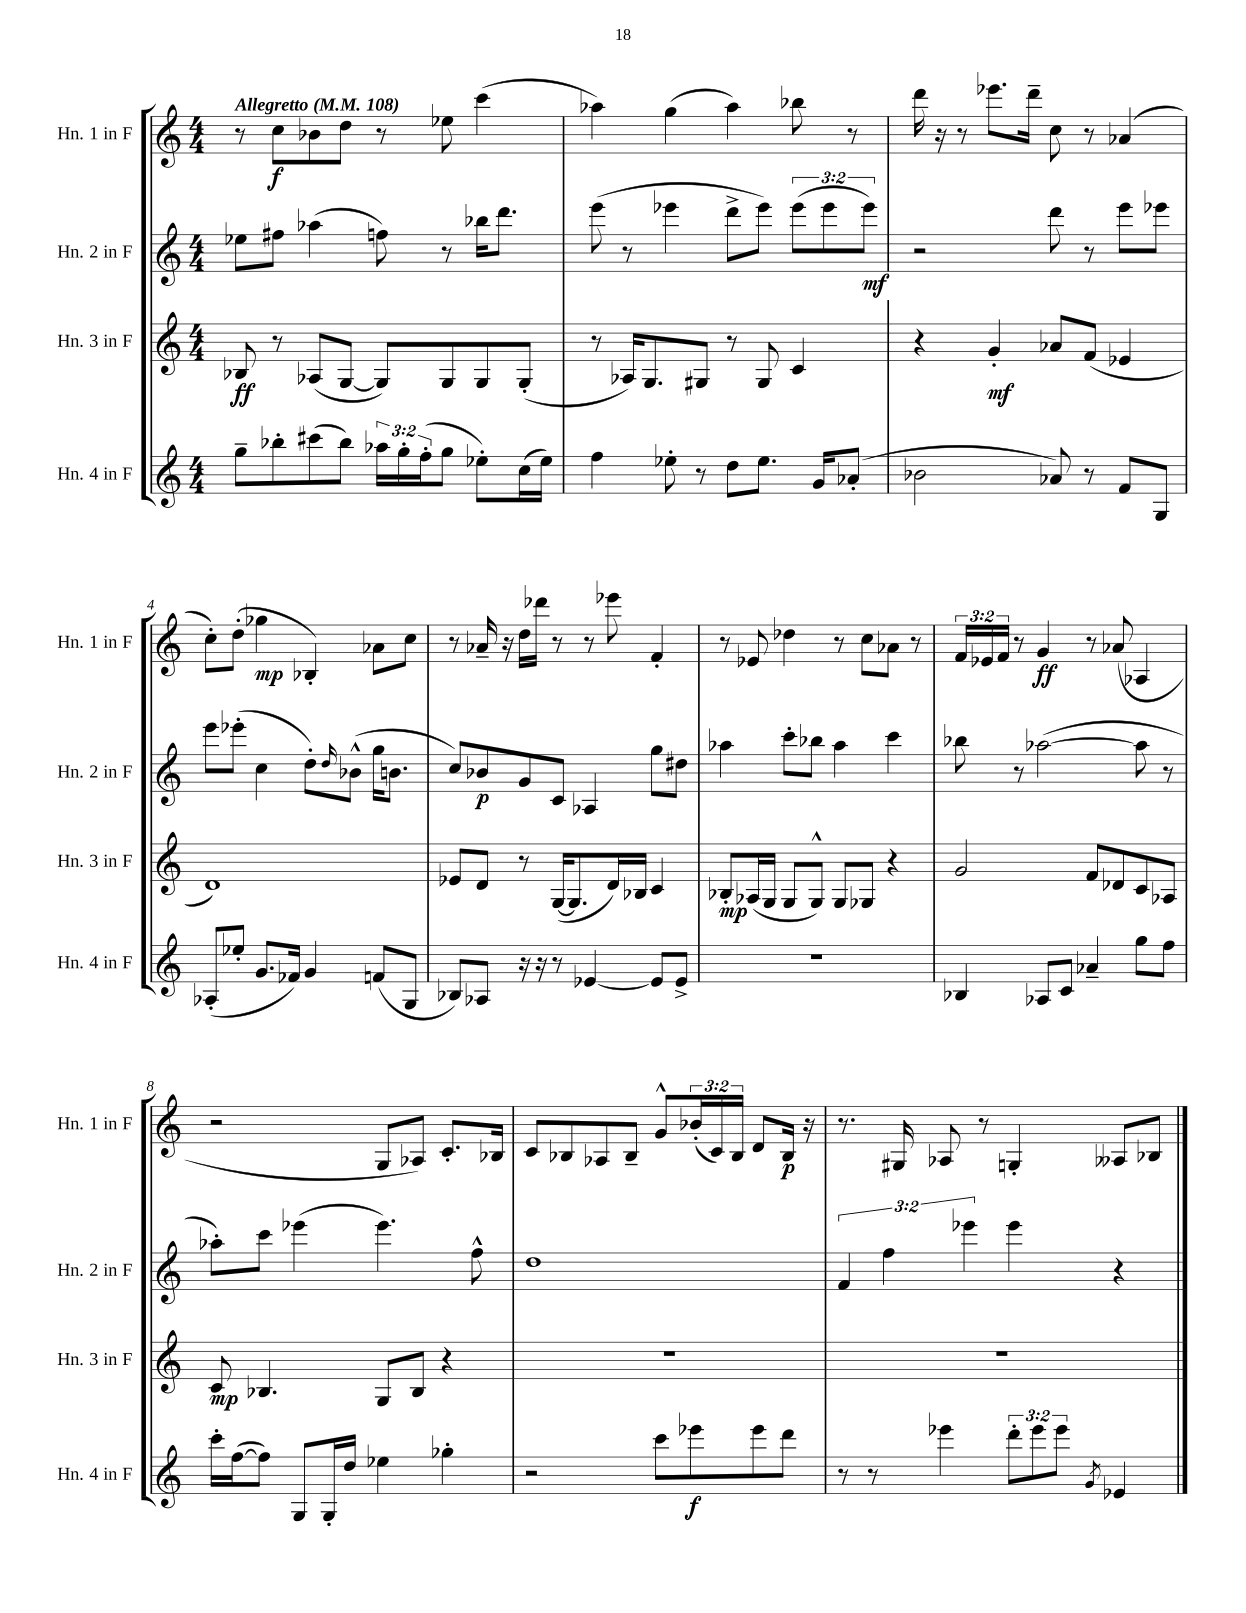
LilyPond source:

<<
\new StaffGroup <<
\new Staff = "s0" \with { instrumentName = "Hn. 1 in F" shortInstrumentName = "Hn. 1 in F" } {
    \clef treble \key c \major \numericTimeSignature \time 4/4 \override Staff.TupletNumber.text = #tuplet-number::calc-fraction-text \tempo "Allegretto" 4 = 108
    r8 c''8\f bes'8 d''8 r8 ees''8 c'''4( |
    aes''4) g''4( aes''4) bes''8 r8 |
    d'''16 r16 r8 ees'''8. d'''16-- c''8 r8 aes'4( |
    c''8-.) d''8-.( ges''4\mp bes4-.) aes'8 c''8 |
    r8 aes'16-- r16 d''16 des'''16 r8 r8 ees'''8 f'4-. |
    r8 ees'8 des''4 r8 c''8 aes'8 r8 |
    \tuplet 3/2 { f'16 ees'16 f'16 } r8 g'4\ff r8 aes'8( aes4 |
    r2 g8 aes8) c'8.-. bes16 |
    c'8 bes8 aes8 bes8-- g'8-^ \tuplet 3/2 { bes'16-.( c'16) bes16 } d'8 bes16\p r16 |
    r8. gis16 aes8 r8 g4-. aeses8 bes8 \bar "|." |
}
\new Staff = "s1" \with { instrumentName = "Hn. 2 in F" shortInstrumentName = "Hn. 2 in F" } {
    \clef treble \key c \major \numericTimeSignature \time 4/4 \override Staff.TupletNumber.text = #tuplet-number::calc-fraction-text
    ees''8 fis''8 aes''4( f''8) r8 bes''16 d'''8. |
    e'''8( r8 ees'''4 d'''8-> ees'''8) \tuplet 3/2 { ees'''8( ees'''8 ees'''8\mf) } |
    r2 d'''8 r8 e'''8 ees'''8 |
    e'''8 ees'''8-.( c''4 d''8-.) \grace { d''16 } bes'8-^( g''16 b'8. |
    c''8) bes'8\p g'8 c'8 aes4 g''8 dis''8 |
    aes''4 c'''8-. bes''8 aes''4 c'''4 |
    bes''8 r8 aes''2~( aes''8 r8 |
    aes''8-.) c'''8 ees'''4( ees'''4.) f''8-^ |
    d''1 |
    \tuplet 3/2 { f'4 f''4 ees'''4 } ees'''4 r4 \bar "|." |
}
\new Staff = "s2" \with { instrumentName = "Hn. 3 in F" shortInstrumentName = "Hn. 3 in F" } {
    \clef treble \key c \major \numericTimeSignature \time 4/4
    bes8\ff r8 aes8( g8~ g8) g8 g8 g8-.( |
    r8 aes16) g8. gis8 r8 gis8 c'4 |
    r4 g'4-.\mf aes'8 f'8( ees'4 |
    d'1) |
    ees'8 d'8 r8 g16~( g8. d'16) bes16 c'4 |
    bes8-.\mp aes16( g16 g8 g8-^) g8 ges8 r4 |
    g'2 f'8 des'8 c'8 aes8 |
    c'8\mp bes4. g8 bes8 r4 |
    R1 |
    R1 \bar "|." |
}
\new Staff = "s3" \with { instrumentName = "Hn. 4 in F" shortInstrumentName = "Hn. 4 in F" } {
    \clef treble \key c \major \numericTimeSignature \time 4/4 \override Staff.TupletNumber.text = #tuplet-number::calc-fraction-text
    g''8-- bes''8-. cis'''8( bes''8) \tuplet 3/2 { aes''16 g''16-. f''16-.( } g''8 ees''8-.) c''16( ees''16) |
    f''4 ees''8-. r8 d''8 ees''8. g'16 aes'8-.( |
    bes'2 aes'8) r8 f'8 g8 |
    aes8-.( ees''8-. g'8. fes'16) g'4 f'8( g8 |
    bes8) aes8 r16 r16 r8 ees'4~ ees'8 ees'8-> |
    R1 |
    bes4 aes8 c'8 aes'4-- g''8 f''8 |
    c'''16-. f''16~( f''8) g8 g16-. d''16 ees''4 ges''4-. |
    r2 c'''8 ees'''8\f ees'''8 d'''8 |
    r8 r8 ees'''4 \tuplet 3/2 { d'''8-. ees'''8 ees'''8 } \acciaccatura { g'8 } ees'4 \bar "|." |
}
>>
>>
